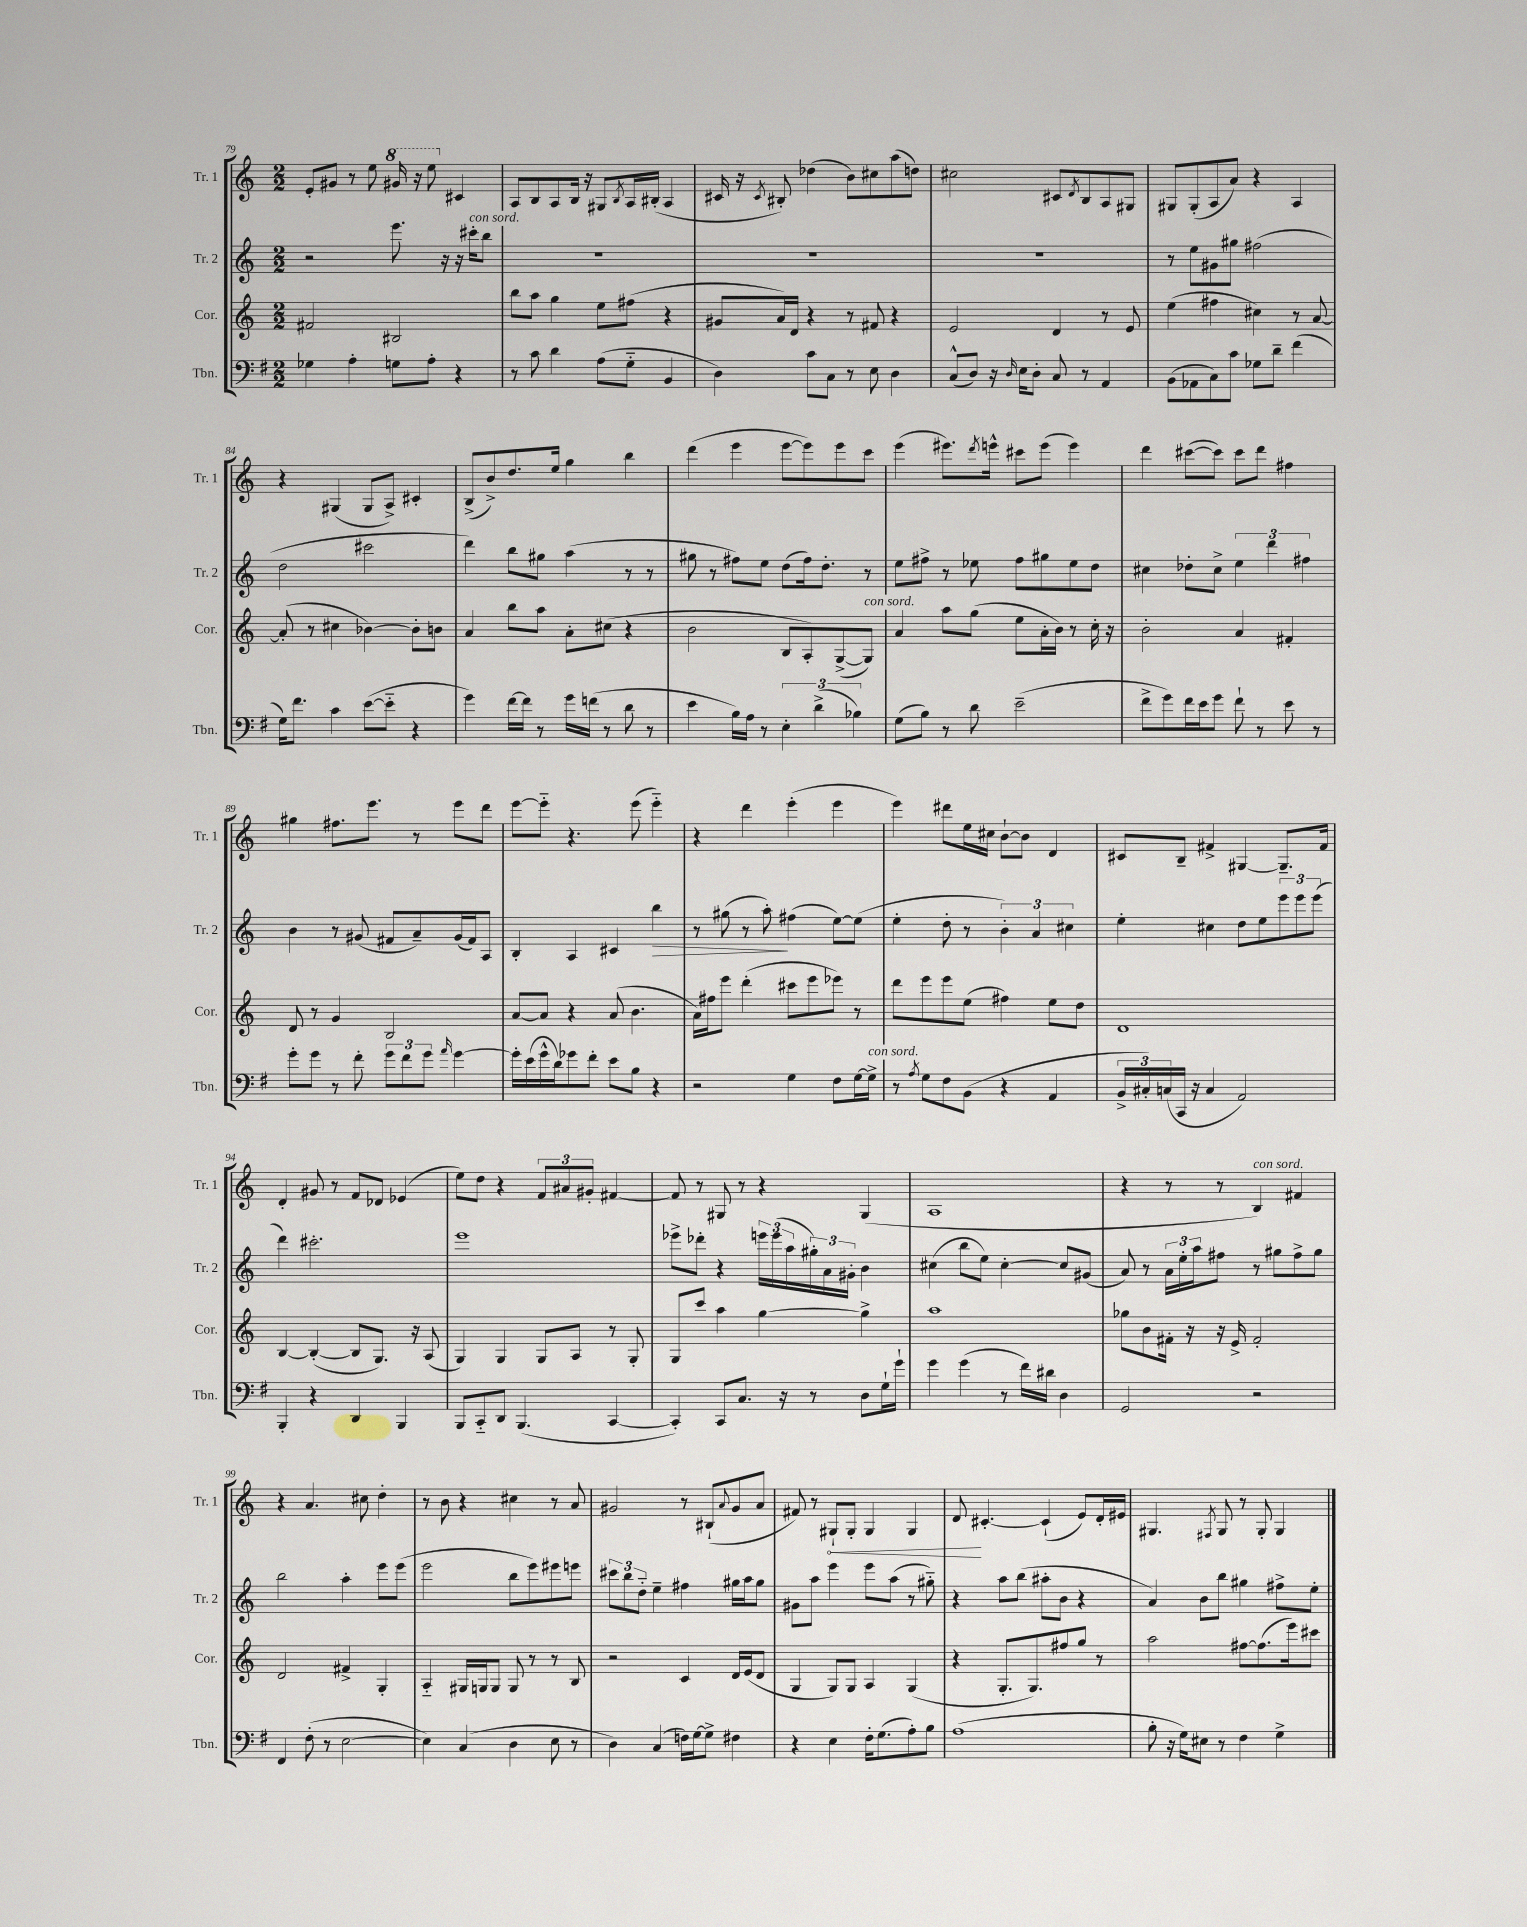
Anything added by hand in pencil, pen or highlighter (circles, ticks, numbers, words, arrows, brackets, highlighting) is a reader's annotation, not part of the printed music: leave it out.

**kern	**kern	**kern	**kern
*staff4	*staff3	*staff2	*staff1
*clefF4	*clefG2	*clefG2	*clefG2
*k[f#]	*k[]	*k[]	*k[]
*M2/2	*M2/2	*M2/2	*M2/2
4G-	2f#	2r	8e'
.	.	.	8g#
4A'	.	.	8r
.	.	.	8ee
8G	2B#	8.eee	16gg#
.	.	.	16r
8A'	.	.	8eee
.	.	16r	.
4r	.	16r	4c#
.	.	16ccc#'	.
.	.	8bb	.
=	=	=	=
8r	8bb	1r	8A
8c	8aa	.	8B
4d	4gg	.	8A
.	.	.	16B
.	.	.	16r
(8A	8ee	.	8G#
.	.	.	8qB
8G'~	(8ff#	.	16A
.	.	.	(16B#'
4BB	4r	.	4A
=	=	=	=
4D)	8g#	1r	16c#
.	.	.	16r
.	.	.	8qc#
.	16a)	.	8B#')
.	16d	.	.
8c	4r	.	(4dd-
8C	.	.	.
8r	8r	.	8b)
8E	8f#	.	8cc#
4D	4r	.	(8aa
.	.	.	8dd)
=	=	=	=
(8C^^	2e	1r	2cc#
8D)	.	.	.
16r	.	.	.
16qqD	.	.	.
16E	.	.	.
8D'	.	.	.
8C	4d	.	8c#
.	.	.	8qd
8r	.	.	8B
4AA	8r	.	8A
.	8e	.	8G#
=	=	=	=
(8BB	(4ee	8r	8G#
8AA-	.	8ee	(8G#'
8C)	4ff#	8g#	8A
8c	.	8gg#	8a)
8G-	4cc#)	(2ff#	4r
8d~	.	.	.
(4f#	8r	.	4A
.	[8a	.	.
=	=	=	=
16G)	(8a']	2dd	4r
8.f#	.	.	.
.	8r	.	.
4c	4cc#	.	(4G#
([8e	[4b-)	2ccc#	8G#
8e'~]	.	.	8A^)
4r	8b-']	.	4c#'
.	8b	.	.
=	=	=	=
4g)	4a	4ddd)	(8B^
.	.	.	8b^)
[16f#	8bb	8bb	8.dd
16f#]	.	.	.
8r	8aa	8gg#	.
.	.	.	16ee
16g	8a'	(4aa	4gg
(16f	.	.	.
8r	(8cc#	.	.
8d	4r	8r	4bb
8r	.	8r	.
=	=	=	=
4e	2b	8gg#	(4ddd
.	.	8r	.
16B)	.	8ff#)	4eee
16A	.	.	.
8r	.	8ee	.
6E'	8B	(8dd	[8eee
.	8A')	16ff#)	8eee])
(6d^	.	.	.
.	.	8.dd'	.
.	([8G^	.	8eee
6B-)	.	.	.
.	8G])	8r	8ccc
=	=	=	=
(8G	4a	8ee	(4eee
8B)	.	8ff#^	.
8r	8aa	8r	8.eee#)
8d	(8gg	8ee-	.
.	.	.	8qddd
.	.	.	16eee^^
(2e~	8ee	8ff#	8ccc#
.	16a'	8gg#	(8eee
.	16b)	.	.
.	8r	8ee-	4eee)
.	16cc'	8dd	.
.	16r	.	.
=	=	=	=
8f#^	2b'	4cc#	4ddd
8g)	.	.	.
16f#	.	8dd-'	([8ccc#
16e	.	.	.
8g	.	8cc#^	8ccc#])
8f#`	4a	6ee	8ccc#
8r	.	.	8ddd
.	.	6ddd	.
8e	4f#'	.	4ff#
.	.	6ff#	.
8r	.	.	.
=	=	=	=
8g'	8d	4b	4gg#
8g	8r	.	.
8r	4g	8r	8.ff#
8f#'	.	(8g#	.
.	.	.	8.eee
12g	2B	8f#	.
12f#	.	.	.
.	.	8a~)	8r
12g	.	.	.
16qqa	.	.	.
[4g	.	(16g#	8eee
.	.	16f#)	.
.	.	8A	8ddd
=	=	=	=
16g']	[8a	4B'	[8eee
(16e	.	.	.
16g^^	8a]	.	8eee'~]
16d)	.	.	.
8g-	4r	4A	4.r
8f#'	.	.	.
8e	(8a	4c#	.
8B	4.b	.	(8eee
4r	.	4bb	4eee'~)
=	=	=	=
2r	16a)	8r	4r
.	16ff#	.	.
.	8eee	(8gg#	.
.	(4ddd'	8r	4ddd
.	.	8aa')	.
4G	8ccc#	(4ff#	(4eee'
.	8eee	.	.
8F#	8eee-)	[8ee)	4eee
[16G	8r	(8ee]	.
16G^]	.	.	.
=	=	=	=
8r	8ddd	4ee'	4eee)
8qA	.	.	.
8G	8eee	.	.
8F#	8eee	8dd'	8ddd#
(8BB	(8ee	8r	16ee
.	.	.	16cc#
4r	4ff#)	6b')	[8b`
.	.	.	8b]
.	.	6a	.
4AA	8ee	.	4d
.	.	6cc#	.
.	8dd	.	.
=	=	=	=
24BB^	1d	4ee'	8c#
24C#')	.	.	.
(24C	.	.	.
16CC	.	.	8B~
16r	.	.	.
4C	.	4cc#	4f#^
2AA)	.	8dd	[4G#
.	.	8ee	.
.	.	12eee	8.G#~]
.	.	12eee	.
.	.	(12eee	.
.	.	.	16f#
=	=	=	=
4BBB'	[4B	4ddd)	4d'
4r	(4B'_	2.ccc#'	8g#
.	.	.	8r
4DD	8B]	.	8f
.	8.G)	.	8d-
4BBB	.	.	(4e-
.	16r	.	.
.	(8A	.	.
=	=	=	=
8BBB	4G)	1eee	8ee)
8CC'~	.	.	8dd
8DD	4G	.	4r
(4.BBB	.	.	.
.	8G	.	12f
.	.	.	12a#
.	8A	.	.
.	.	.	12g#'
[4CC	8r	.	[4f#
.	8G'	.	.
=	=	=	=
4CC'])	8G	8eee-^	8f#]
.	8ccc	8ddd-'	8r
8CC	4aa	4r	8G#
8.C	.	.	8r
.	[4gg	24eee	4r
.	.	(24eee	.
16r	.	.	.
.	.	24aa	.
8r	.	24gg#')	.
.	.	24a	.
.	.	24g#'	.
8D	4gg^]	4b	(4G#
16G`	.	.	.
16g`	.	.	.
=	=	=	=
4g	1aa	(4cc#	1A
(4g	.	8bb	.
.	.	8ee)	.
8r	.	[4cc#'	.
16f#)	.	.	.
16d#	.	.	.
4D	.	8cc#]	.
.	.	(8g#	.
=	=	=	=
2GG	8gg-	8a)	4r
.	8b	8r	.
.	16f#'	24a	8r
.	.	24ee'	.
.	16r	.	.
.	.	24aa	.
.	16r	8ff#	8r
.	16e^	.	.
2r	2f#'	8r	4B)
.	.	8gg#	.
.	.	8ff#^	4f#
.	.	8gg#	.
=	=	=	=
4FF#	2d	2bb	4r
(8F#'	.	.	4.a
8r	.	.	.
[2E	4f#^	4aa'	.
.	.	.	8cc#
.	4G'	8eee	4dd'
.	.	(8eee	.
=	=	=	=
4E])	4A'~	2eee	8r
.	.	.	8b
(4C	16G#	.	4r
.	16G	.	.
.	8G	.	.
4D	8G	8bb	4cc#
.	8r	8eee)	.
8E	8r	8eee#	8r
8r	8B	8eee	8a
=	=	=	=
4D)	2r	12ccc#	2g#
.	.	12bb	.
.	.	12dd'~	.
(4C	.	4ee~	.
16F)	4c	4ff#	8r
[16G	.	.	.
8G^]	.	.	(8B#`
.	.	.	8qqa
4F#	16d	16gg#	8g#
.	(16e	16aa	.
.	8d	8gg#	8a
=	=	=	=
4r	4G	8g#	8f#)
.	.	8aa	8r
4E	8G)	4eee	8G#`
.	8G	.	8G#'
16F#'	4A	8eee	4G#
(8.G	.	.	.
.	.	(8aa	.
8A')	(4G	8r	4G#
8B	.	8gg#'~)	.
=	=	=	=
(1A	4r	4r	8d
.	.	.	[4.c#'
.	8.G'	8aa	.
.	.	(8bb	.
.	8.G)	.	.
.	.	8aa#'	(4c#`]
.	8ff#	8b	.
.	8gg	4r	8e)
.	8r	.	16d'
.	.	.	16e#
=	=	=	=
8B'	2aa	4a)	4.G#
16r	.	.	.
16G)	.	.	.
8E#	.	8b	.
.	.	.	8qF#
8r	.	8bb	8G#
4F#	[8ff#	4gg#	8r
.	(8.ff#]	.	8G#'
4G^	.	8ff#^	4G#
.	16eee)	.	.
.	8ccc#	8ee'	.
==	==	==	==
*-	*-	*-	*-
